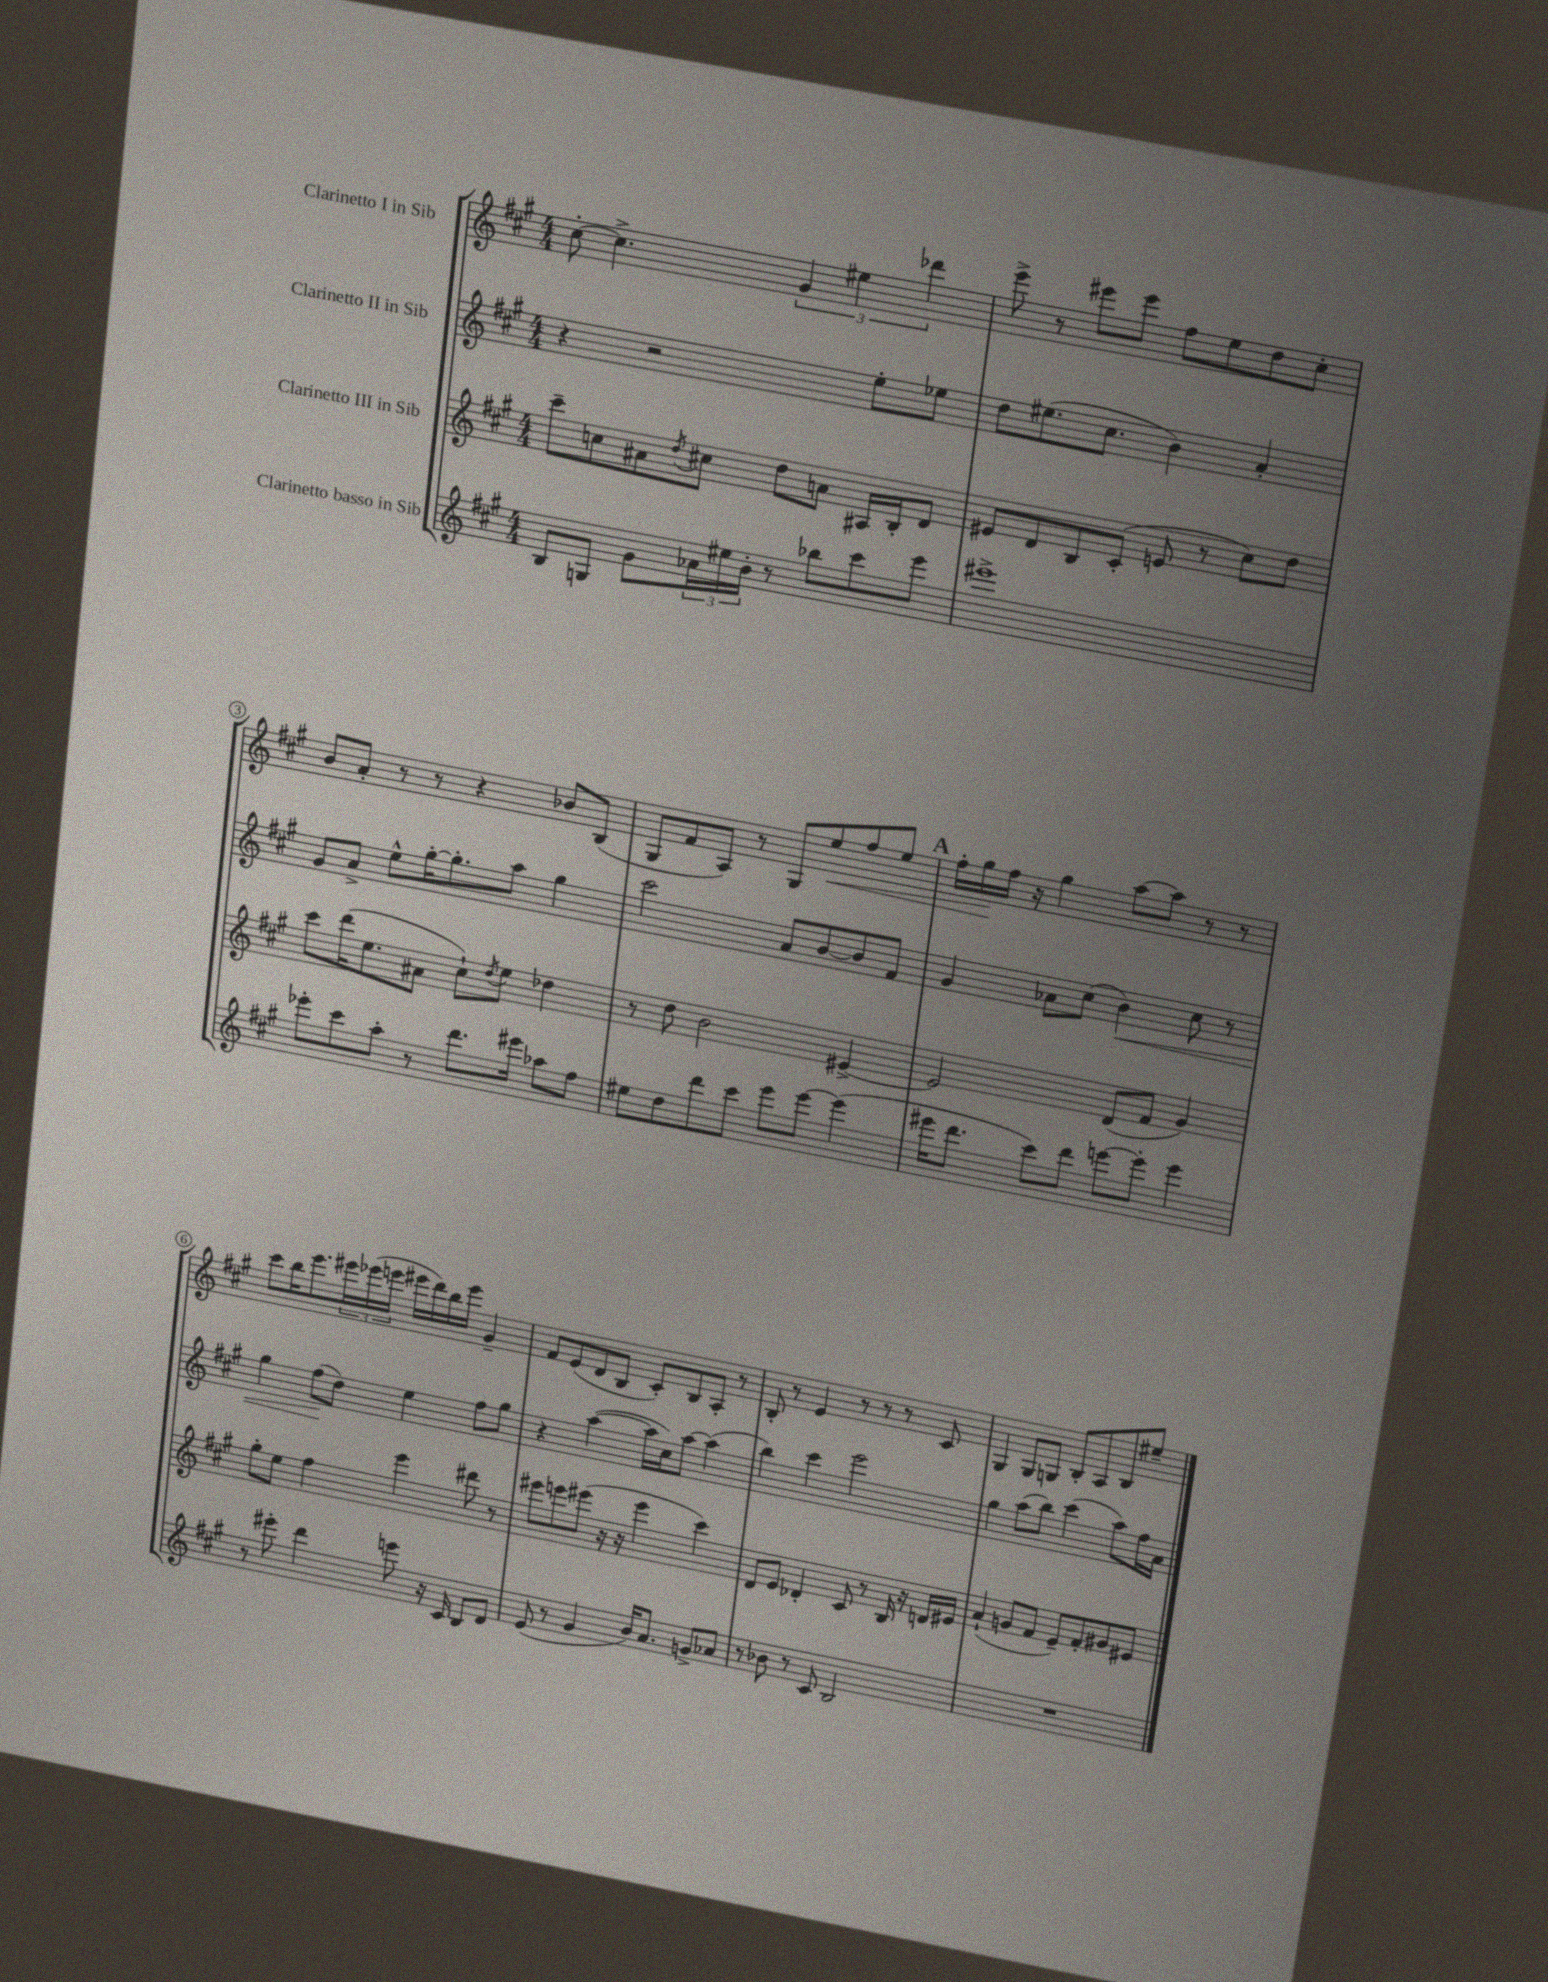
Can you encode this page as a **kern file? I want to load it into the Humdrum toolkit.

**kern	**kern	**kern	**dynam	**kern	**dynam
*part4	*part3	*part2	*part2	*part1	*part1
*staff4	*staff3	*staff2	*staff2	*staff1	*staff1
*I"Clarinetto basso in Sib	*I"Clarinetto III in Sib	*I"Clarinetto II in Sib	*	*I"Clarinetto I in Sib	*
*clefG2	*clefG2	*clefG2	*	*clefG2	*
*k[f#c#g#]	*k[f#c#g#]	*k[f#c#g#]	*	*k[f#c#g#]	*
*M4/4	*M4/4	*M4/4	*	*M4/4	*
=1	=1	=1	=1	=1	=1
8B/L	8ccc#~\L	4r	.	[8cc#'\	.
8Gn/J	8ccn\	.	.	4.cc#^\]	.
8g#\L	8a#X\	2r	.	.	.
.	8qdd/	.	.	.	.
24a-X\L	8cc#X\J	.	.	.	.
24ee#X\	.	.	.	.	.
24b'\JJ	.	.	.	.	.
8r	8dd\L	.	.	6g#/	.
8bb-X\L	8an\J	.	.	.	.
.	.	.	.	6ee#X\	.
8ccc#\	16A#X/LL	8ee'\L	.	.	.
.	16B'/J	.	.	.	.
.	.	.	.	6ddd-X\	.
8eee\J	8d/J	8ee-X\J	.	.	.
=2	=2	=2	=2	=2	=2
1eee#X^	8e#X/L	8dd\L	.	8eee^\	.
.	8d/	(8.ee#X\	.	8r	.
.	8B/	.	.	8eee#X\L	.
.	.	8.cc#\J	.	.	.
.	(8c#'/J	.	.	8eee#\J	.
.	8en/	4b\)	.	8ff#\L	.
.	8r	.	.	8ee\	.
.	8cc#\L)	4a'/	.	8dd\	.
.	8dd\J	.	.	8cc#'\J	.
!!LO:LB:g=z
=3	=3	=3	=3	=3	=3
8eee-X'\L	8ccc#\L	8g#/L	.	8b/L	.
8ccc#\	(16ddd\K	8a^/J	.	8a'/J	.
.	8.ee\	.	.	.	.
8aa'\J	.	8ee^^\L	.	8r	.
8r	8a#X\J	[16gg#'\K	.	8r	.
.	.	8.gg#'\]	.	.	.
8.ddd\L	8cc#`\L)	.	.	4r	.
.	8qdd/	.	.	.	.
.	8ee\J	8aa\J	.	.	.
16eee#X\Jk	.	.	.	.	.
8aa-X\L	4dd-X\	4gg#\	.	8b-X/L	.
8ff#\J	.	.	.	(8B/J	.
=4	=4	=4	=4	=4	=4
8ee#X\L	8r	2ccc#\	.	8G#/L	.
8dd\	8dd\	.	.	8f#/	.
8ddd\	2b\	.	.	8A/J)	.
8ccc#\J	.	.	.	8r	.
8eee\L	.	8a/L	.	8G#/L	.
!	!	!	!	!	!LO:HP:b
[8eee\J	.	[8b/	.	8ee/	<
(4eee\]	[4e#X^/	8b/]	.	8ff#/	.
.	.	8f#/J	.	8ee/J	.
!!LO:REH:place=s1:t=A
=5	=5	=5	=5	=5	=5
16eee#X\KL	2e#/]	4g#/	.	16ff#'\LL	.
8.ddd\J	.	.	.	16gg#\	.
.	.	.	.	16ff#\JJ	[
.	.	.	.	16r	.
8ccc#\L)	.	8a-X\L	.	4gg#\	.
8ddd\J	.	(8cc#\J	.	.	.
!	!	!	!LO:HP:b	!	!
[8eeen\L	(8d/L	4b\)	<	[8aa\L	.
8eee'\J]	8f#/J	.	.	8aa\J]	.
4eee\	4g#/)	8cc#\	.	8r	.
.	.	8r	.	8r	.
!!LO:LB:g=z
=6	=6	=6	=6	=6	=6
8r	8gg#'\L	4gg#\	.	8ccc#\L	.
8eee#X'\	8ee\J	.	.	16bb\K	.
.	.	.	.	8.eee\	.
4ddd\	4ff#\	(8ff#\L	.	.	.
.	.	8dd\J)	[	24eee#X\L	.
.	.	.	.	(24eee-X\	.
.	.	.	.	24eeen\JJ	.
8eeen\	4eee\	4ee\	.	16eee#X\LL	.
.	.	.	.	16ddd\)	.
16r	.	.	.	16bb\	.
16c#/	.	.	.	16eee#\JJ	.
8B/L	8ddd#X\	8ff#\L	.	4g#~/	.
8d/J	8r	8gg#\J	.	.	.
=7	=7	=7	=7	=7	=7
(8e/	8eee#X\L	4r	.	8f#/L	.
8r	8eeen\	.	.	(8e/	.
4g#/	(8eee#X\J	([4aa\	.	8d/	.
.	16r	.	.	8B/J	.
.	16r	.	.	.	.
16b/KL)	4eee#\	16aa\LL]	.	8c#'/L)	.
8.a/J	.	16cc#\J)	.	.	.
.	.	[8aa\J	.	8B/	.
8gn^/L	4ccc#\)	(4aa\]	.	8A'/J	.
8a-X/J	.	.	.	8r	.
=8	=8	=8	=8	=8	=8
8r	8d/L	4bb\)	.	8B'/	.
8b-X\	8e/J	.	.	8r	.
8r	4d-X'/	4ccc#\	.	4e/	.
8c#/	.	.	.	.	.
2B/	8c#/	2eee\	.	8r	.
.	8r	.	.	8r	.
.	16B/	.	.	8r	.
.	16r	.	.	.	.
.	16dn/LL	.	.	8c#/	.
.	16e#X/JJ	.	.	.	.
=9	=9	=9	=9	=9	=9
1r	(4a`/	4gg#\	.	4G#/	.
.	8gn/L	(8aa\L	.	8G#/L	.
.	8f#/J	8bb\J)	.	8Gn/J	.
.	8e~/L)	(4ccc#\	.	8B'/L	.
.	8f#'/	.	.	8A/	.
.	8g#X/	8aa\L)	.	8B/	.
.	8e#X/J	16ff#\L	.	8ee#X~/J	.
.	.	16a\JJ	.	.	.
==	==	==	==	==	==
*-	*-	*-	*-	*-	*-
